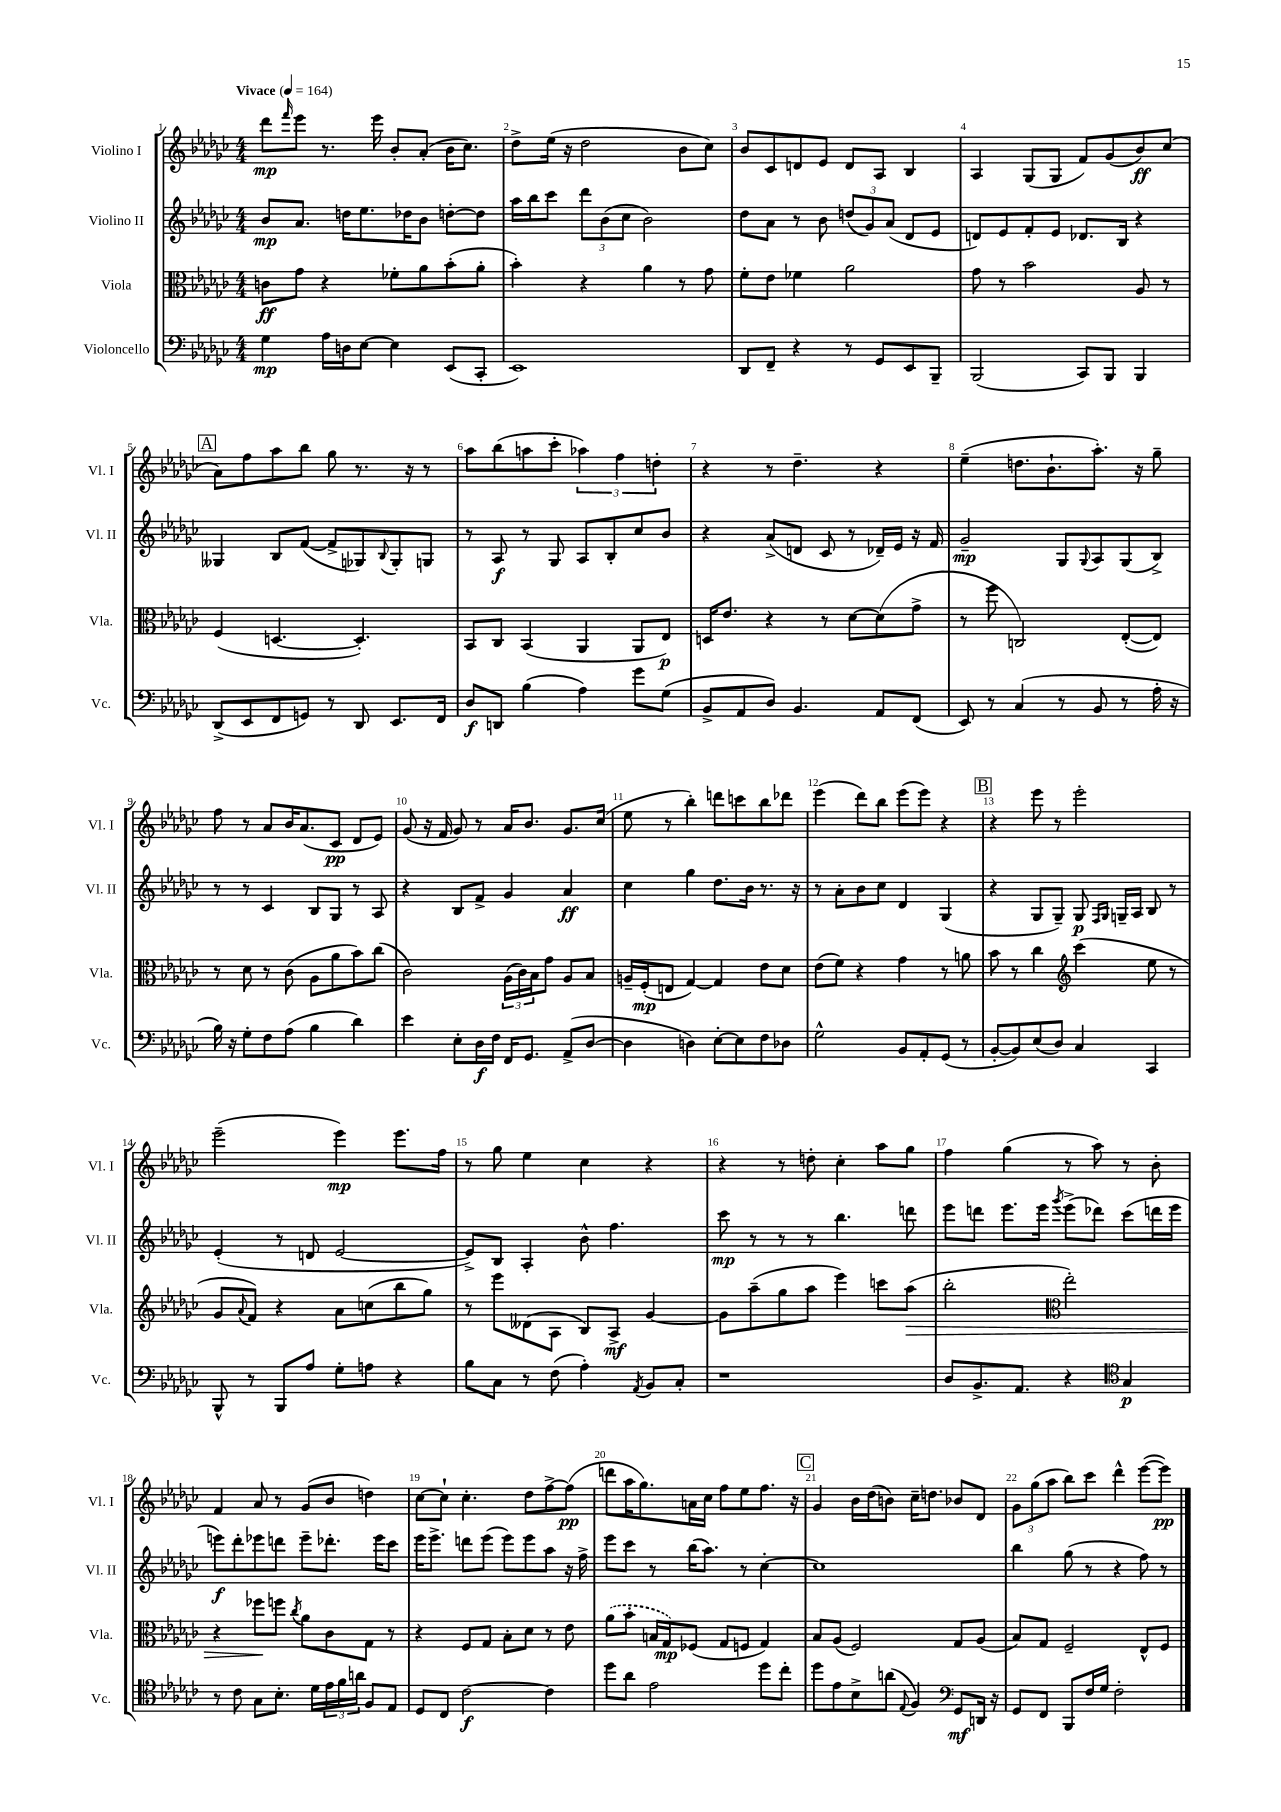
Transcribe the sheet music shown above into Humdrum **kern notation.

**kern	**dynam	**kern	**dynam	**kern	**dynam	**kern	**dynam
*part4	*part4	*part3	*part3	*part2	*part2	*part1	*part1
*staff4	*staff4	*staff3	*staff3	*staff2	*staff2	*staff1	*staff1
*I"Violoncello	*	*I"Viola	*	*I"Violino II	*	*I"Violino I	*
*I'Vc.	*	*I'Vla.	*	*I'Vl. II	*	*I'Vl. I	*
*clefF4	*	*clefC3	*	*clefG2	*	*clefG2	*
*k[b-e-a-d-g-c-]	*	*k[b-e-a-d-g-c-]	*	*k[b-e-a-d-g-c-]	*	*k[b-e-a-d-g-c-]	*
*M4/4	*	*M4/4	*	*M4/4	*	*M4/4	*
*MM164	*	*MM164	*	*MM164	*	*MM164	*
=1	=1	=1	=1	=1	=1	=1	=1
!	!	!	!	!	!	!LO:TX:a:B:t=Vivace	!
4G-\	mp	8cn\L	ff	8b-/L	mp	8ddd-\L	mp
.	.	.	.	.	.	16qqfff/	.
.	.	8g-\J	.	8.a-/J	.	8eee-\J	.
16A-\LL	.	4r	.	.	.	8.r	.
16Dn\J	.	.	.	16ddn\KL	.	.	.
[8E-\J	.	.	.	8.ee-\	.	.	.
.	.	.	.	.	.	16eee-\	.
4E-\]	.	8f-X'\L	.	.	.	8b-'/L	.
.	.	.	.	16dd-X\K	.	.	.
.	.	8a-\	.	8b-\J	.	(8a-'/J	.
(8EE-/L	.	(8b-'\	.	[8ddn'\L	.	16b-\KL	.
.	.	.	.	.	.	8.cc-\J)	.
8CC-'/J	.	8a-'\J	.	8dd\J]	.	.	.
=2	=2	=2	=2	=2	=2	=2	=2
1EE-)	.	4b-'\)	.	16aa-\LL	.	8dd-^\L	.
.	.	.	.	16bb-\J	.	.	.
.	.	.	.	8ccc-\J	.	(16ee-\Jk	.
.	.	.	.	.	.	16r	.
.	.	4r	.	12ddd-\L	.	2dd-\	.
.	.	.	.	(12b-\	.	.	.
.	.	.	.	12cc-\J	.	.	.
.	.	4a-\	.	2b-\)	.	.	.
.	.	8r	.	.	.	8b-\L	.
.	.	8g-\	.	.	.	8cc-\J)	.
=3	=3	=3	=3	=3	=3	=3	=3
8DD-/L	.	8f'\L	.	8dd-\L	.	8b-/L	.
8FF~/J	.	8e-\J	.	8a-\J	.	8c-/	.
4r	.	4f-X\	.	8r	.	8dn/	.
.	.	.	.	8b-\	.	8e-/J	.
8r	.	2a-\	.	(12ddn/L	.	8d/L	.
.	.	.	.	12g-/)	.	.	.
8GG-/L	.	.	.	.	.	8A-/J	.
.	.	.	.	(12a-/J	.	.	.
8EE-/	.	.	.	8d-/L	.	4B-/	.
8BBB-~/J	.	.	.	8e-/J	.	.	.
=4	=4	=4	=4	=4	=4	=4	=4
(2BBB-/	.	8g-\	.	8dn/L)	.	4A-/	.
.	.	8r	.	8e-/	.	.	.
.	.	2b-\	.	8f'/	.	(8G-/L	.
.	.	.	.	8e-/J	.	8G-/J	.
8CC-/L)	.	.	.	8.d-X/L	.	8f/L)	.
8BBB-/J	.	.	.	.	.	(8g-/	.
.	.	.	.	16B-/Jk	.	.	.
4BBB-/	.	8A-/	.	4r	.	8b-/)	ff
.	.	8r	.	.	.	(8cc-/J	.
!!LO:LB:g=z
!!LO:REH:place=s1:t=A
=5	=5	=5	=5	=5	=5	=5	=5
(8DD-^/L	.	(4F/	.	4G--X/	.	8a-\L)	.
8EE-/	.	.	.	.	.	8ff\	.
8FF/	.	[4.Dn/	.	8B-/L	.	8aa-\	.
8GGn/J)	.	.	.	([8f/J	.	8bb-\J	.
8r	.	.	.	8f^/L]	.	8gg-\	.
8DD-/	.	4.D'/])	.	8G-X/)	.	8.r	.
.	.	.	.	8qqB-/	.	.	.
8.EE-/L	.	.	.	8G-'/	.	.	.
.	.	.	.	.	.	16r	.
.	.	.	.	8Gn/J	.	8r	.
16FF/Jk	.	.	.	.	.	.	.
=6	=6	=6	=6	=6	=6	=6	=6
8D-/L	f	8BB-/L	.	8r	.	8aa-\L	.
8DDn/J	.	8C-/J	.	8A-/	f	(8bb-\	.
(4B-\	.	(4BB-/	.	8r	.	8aan\	.
.	.	.	.	8G-/	.	8ccc-'\J	.
4A-\)	.	4AA-/	.	8A-/L	.	6aa-X\)	.
.	.	.	.	8B-'/	.	.	.
.	.	.	.	.	.	6ff\	.
8g-\L	.	8AA-/L	.	8cc-/	.	.	.
.	.	.	.	.	.	6ddn'\	.
(8G-\J	.	8E-/J)	p	8b-/J	.	.	.
=7	=7	=7	=7	=7	=7	=7	=7
8BB-^/L	.	16Dn/KL	.	4r	.	4r	.
.	.	8.e-/J	.	.	.	.	.
8AA-/	.	.	.	.	.	.	.
8D-/J)	.	4r	.	(8a-^/L	.	8r	.
4.BB-/	.	.	.	8dn/J	.	4.dd-~\	.
.	.	8r	.	8c-/	.	.	.
.	.	[8d-\L	.	8r	.	.	.
8AA-/L	.	(8d-\]	.	16d-X~/LL)	.	4r	.
.	.	.	.	16e-/JJ	.	.	.
(8FF/J	.	8g-^\J	.	16r	.	.	.
.	.	.	.	16f/	.	.	.
=8	=8	=8	=8	=8	=8	=8	=8
8EE-/)	.	8r	.	2g-~/	mp	(4ee-~\	.
8r	.	8ff\	.	.	.	.	.
(4C-/	.	2Cn/)	.	.	.	8.ddn\L	.
.	.	.	.	.	.	8.b-`\	.
8r	.	.	.	8G-/L	.	.	.
.	.	.	.	8qqG-/	.	.	.
8BB-/	.	.	.	8A-/	.	8.aa-'\J)	.
8r	.	([8E-'/L	.	(8G-/	.	.	.
.	.	.	.	.	.	16r	.
16A-'\	.	8E-/J])	.	8B-^/J)	.	8gg-~\	.
16r	.	.	.	.	.	.	.
!!LO:LB:g=z
=9	=9	=9	=9	=9	=9	=9	=9
16B-\)	.	8r	.	8r	.	8ff\	.
16r	.	.	.	.	.	.	.
8G-'\L	.	8d-\	.	8r	.	8r	.
8F\	.	8r	.	4c-/	.	8a-/L	.
(8A-\J	.	(8c-\	.	.	.	16b-/K	.
.	.	.	.	.	.	(8.a-/	.
4B-\	.	8A-\L	.	8B-/L	.	.	.
.	.	8a-\	.	8G-/J	.	8c-/J	pp
4d-\)	.	8b-\)	.	8r	.	8d-/L	.
.	.	(8cc-\J	.	8A-/	.	8e-/J)	.
=10	=10	=10	=10	=10	=10	=10	=10
4e-\	.	2c-\)	.	4r	.	(8g-/	.
.	.	.	.	.	.	16r	.
.	.	.	.	.	.	16f/	.
8E-'\L	.	.	.	8B-/L	.	8g-/)	.
16D-\L	f	.	.	8f^/J	.	8r	.
16F\JJ	.	.	.	.	.	.	.
16FF/KL	.	(24A-\LL	.	4g-/	.	16a-/KL	.
.	.	24c-\)	.	.	.	.	.
8.GG-/J	.	.	.	.	.	8.b-/J	.
.	.	24B-\J	.	.	.	.	.
.	.	8g-\J	.	.	.	.	.
(8AA-^/L	.	8A-/L	.	4a-/	ff	8.g-/L	.
[8D-/J	.	8B-/J	.	.	.	.	.
.	.	.	.	.	.	(16cc-/Jk	.
=11	=11	=11	=11	=11	=11	=11	=11
4D-\]	.	16An~/LL	.	4cc-\	.	8ee-\	.
.	.	(16F'/J	mp	.	.	.	.
.	.	8En/J	.	.	.	8r	.
4Dn\)	.	[4G-/)	.	4gg-\	.	4bb-'\)	.
[8E-'\L	.	4G-/]	.	8.dd-\L	.	8dddn\L	.
8E-\]	.	.	.	.	.	8cccn\	.
.	.	.	.	16b-\Jk	.	.	.
8F\	.	8e-\L	.	8.r	.	8bb-\	.
8D-X\J	.	8d-\J	.	.	.	8ddd-X\J	.
.	.	.	.	16r	.	.	.
=12	=12	=12	=12	=12	=12	=12	=12
2G-^^\	.	(8e-\L	.	8r	.	(4eee-\	.
.	.	8f\J)	.	8a-'\L	.	.	.
.	.	4r	.	8b-\	.	8ddd-\L)	.
.	.	.	.	8cc-\J	.	8bb-\J	.
8BB-/L	.	4g-\	.	4d-/	.	(8eee-\L	.
8AA-'/	.	.	.	.	.	8eee-\J)	.
(8GG-/J	.	8r	.	(4G-/	.	4r	.
8r	.	8an\	.	.	.	.	.
!!LO:REH:place=s1:t=B
=13	=13	=13	=13	=13	=13	=13	=13
[8BB-'/L	.	8b-\	.	4r	.	4r	.
8BB-/])	.	8r	.	.	.	.	.
(8E-/	.	4cc-\	.	8G-/L	.	8eee-\	.
8D-/J)	.	.	.	8G-~/J)	.	8r	.
*	*	*clefG2	*	*	*	*	*
4C-/	.	(4ccc-\	.	8G-/	p	2eee-'\	.
.	.	.	.	16qqF/LL	.	.	.
.	.	.	.	16qqG-/JJ	.	.	.
.	.	.	.	16Gn~/LL	.	.	.
.	.	.	.	16A-/JJ	.	.	.
4CC-/	.	8ee-\	.	8B-/	.	.	.
.	.	8r	.	8r	.	.	.
!!LO:LB:g=z
=14	=14	=14	=14	=14	=14	=14	=14
8BBB-^^/	.	8g-/L	.	(4e-'/	.	(2eee-~\	.
.	.	8qqa-/	.	.	.	.	.
8r	.	8f/J)	.	.	.	.	.
8BBB-/L	.	4r	.	8r	.	.	.
8A-/J	.	.	.	8dn/	.	.	.
8G-'\L	.	8a-\L	.	[2e-/	.	4eee-\)	mp
8An\J	.	(8ccn\	.	.	.	.	.
4r	.	8bb-\	.	.	.	8.eee-\L	.
.	.	8gg-\J)	.	.	.	.	.
.	.	.	.	.	.	16ff\Jk	.
=15	=15	=15	=15	=15	=15	=15	=15
8B-\L	.	8r	.	8e-^/L])	.	8r	.
8C-\J	.	8eee-\L	.	8B-/J	.	8gg-\	.
8r	.	(8d--X\	.	4A-'/	.	4ee-\	.
(8F\	.	8A-\J	.	.	.	.	.
4A-'\)	.	8B-/L)	.	8b-^^\	.	4cc-\	.
.	.	8A-^/J	mf	4.ff\	.	.	.
8qAA-/	.	.	.	.	.	.	.
8BB-/L	.	[4g-/	.	.	.	4r	.
8C-'/J	.	.	.	.	.	.	.
=16	=16	=16	=16	=16	=16	=16	=16
1r	.	8g-\L]	.	8ccc-\	mp	4r	.
.	.	(8aa-~\	.	8r	.	.	.
.	.	8gg-\	.	8r	.	8r	.
.	.	8aa-\J	.	8r	.	8ddn'\	.
.	.	4eee-\)	.	4.bb-\	.	4cc-'\	.
.	.	8cccn\L	.	.	.	8aa-\L	.
!	!	!	!LO:HP:b	!	!	!	!
.	.	(8aa-\J	>	8dddn\	.	8gg-\J	.
=17	=17	=17	=17	=17	=17	=17	=17
8D-/L	.	2bb-'\	.	8eee-\L	.	4ff\	.
8.BB-^/	.	.	.	8dddn\J	.	.	.
.	.	.	.	8.eee-\L	.	(4gg-\	.
8.AA-/J	.	.	.	.	.	.	.
.	.	.	.	16eee-\Jk	.	.	.
*	*	*clefC3	*	*	*	*	*
.	.	.	.	8qggg-/	.	.	.
4r	.	2ee-'\)	.	(8eee-^\L	.	8r	.
.	.	.	.	8ddd-X\J)	.	8aa-\)	.
*clefC4	*	*	*	*	*	*	*
4G-/	p	.	.	(8ccc-\L	.	8r	.
.	.	.	.	16dddn\L	.	8b-'\	.
.	.	.	.	16eee-\JJ	.	.	.
!!LO:LB:g=z
=18	=18	=18	=18	=18	=18	=18	=18
8r	.	4r	.	8eeen\L)	f	4f/	.
8c-\	.	.	.	8ddd-'\	.	.	.
8G-\L	.	8ff-X\L	.	8eee-X\	.	8a-/	.
8.B-'\J	.	8ffn\J	]	8dddn\J	.	8r	.
.	.	8qcc-/	.	.	.	.	.
.	.	8a-\L	.	8eee-~\L	.	(8g-/L	.
16d-\LL	.	.	.	.	.	.	.
24e-\	.	8c-\	.	8.ddd-X'\J	.	8b-/J	.
24f\	.	.	.	.	.	.	.
24an\JJ	.	.	.	.	.	.	.
8F/L	.	8G-\J	.	.	.	4ddn\)	.
.	.	.	.	16eee-\KL	.	.	.
8E-/J	.	8r	.	8ccc-\J	.	.	.
=19	=19	=19	=19	=19	=19	=19	=19
8D-/L	.	4r	.	16eee-\KL	.	[8cc-\L	.
.	.	.	.	8.eee-^\J	.	.	.
8C-/J	.	.	.	.	.	8cc-`\J]	.
[2c-\	f	8F/L	.	8dddn\L	.	4.cc-'\	.
.	.	8G-/J	.	(8eee-\J	.	.	.
.	.	8B-'\L	.	8eee-\L)	.	.	.
.	.	8d-\J	.	8eee-\	.	8dd-\L	.
4c-\]	.	8r	.	8aa-\J	.	[8ff^\	.
.	.	8e-\	.	16r	.	(8ff\J]	pp
.	.	.	.	16ff^\	.	.	.
=20	=20	=20	=20	=20	=20	=20	=20
8dd-\L	.	(8a-\L	.	8eee-\L	.	8dddn\L	.
8a-\J	.	8b-'\J	.	8ccc-\J	.	16aa-\K	.
.	.	.	.	.	.	8.gg-\)	.
2e-\	.	16Bn/LL	.	8r	.	.	.
.	.	16G-/J)	mp	.	.	.	.
.	.	(8F-X/J	.	(16bb-\KL	.	16an\L	.
.	.	.	.	8.aa-\J)	.	16cc-\JJ	.
.	.	8G-/L	.	.	.	8ff\L	.
.	.	8Fn/J	.	8r	.	8ee-\	.
8dd-\L	.	4G-/)	.	[4cc-'\	.	8.ff\J	.
8cc-'\J	.	.	.	.	.	.	.
.	.	.	.	.	.	16r	.
!!LO:REH:place=s1:t=C
=21	=21	=21	=21	=21	=21	=21	=21
8dd-\L	.	8B-/L	.	1cc-]	.	4g-/	.
8e-\	.	(8A-/J	.	.	.	.	.
8B-^\	.	2F/)	.	.	.	16b-\LL	.
.	.	.	.	.	.	(16dd-\J	.
(8an\J	.	.	.	.	.	8bn\J)	.
8qqE-/	.	.	.	.	.	.	.
4F/)	.	.	.	.	.	16cc-~\KL	.
.	.	.	.	.	.	8.ddn\J	.
*clefF4	*	*	*	*	*	*	*
8GG-/L	mf	8G-/L	.	.	.	8b-X/L	.
16DDn/Jk	.	(8A-/J	.	.	.	8d-/J	.
16r	.	.	.	.	.	.	.
=22	=22	=22	=22	=22	=22	=22	=22
8GG-/L	.	8B-/L)	.	4bb-\	.	12g-\L	.
.	.	.	.	.	.	(12gg-\	.
8FF/J	.	8G-/J	.	.	.	.	.
.	.	.	.	.	.	12aa-\J	.
8BBB-/L	.	2F~/	.	(8gg-\	.	8bb-\L)	.
16F/L	.	.	.	8r	.	8ccc-\J	.
16G-/JJ	.	.	.	.	.	.	.
2F'\	.	.	.	4r	.	4ddd-^^\	.
.	.	8E-^^/L	.	8ff\)	.	([8eee-\L	.
.	.	8F/J	.	8r	.	8eee-\J])	pp
==	==	==	==	==	==	==	==
*-	*-	*-	*-	*-	*-	*-	*-
